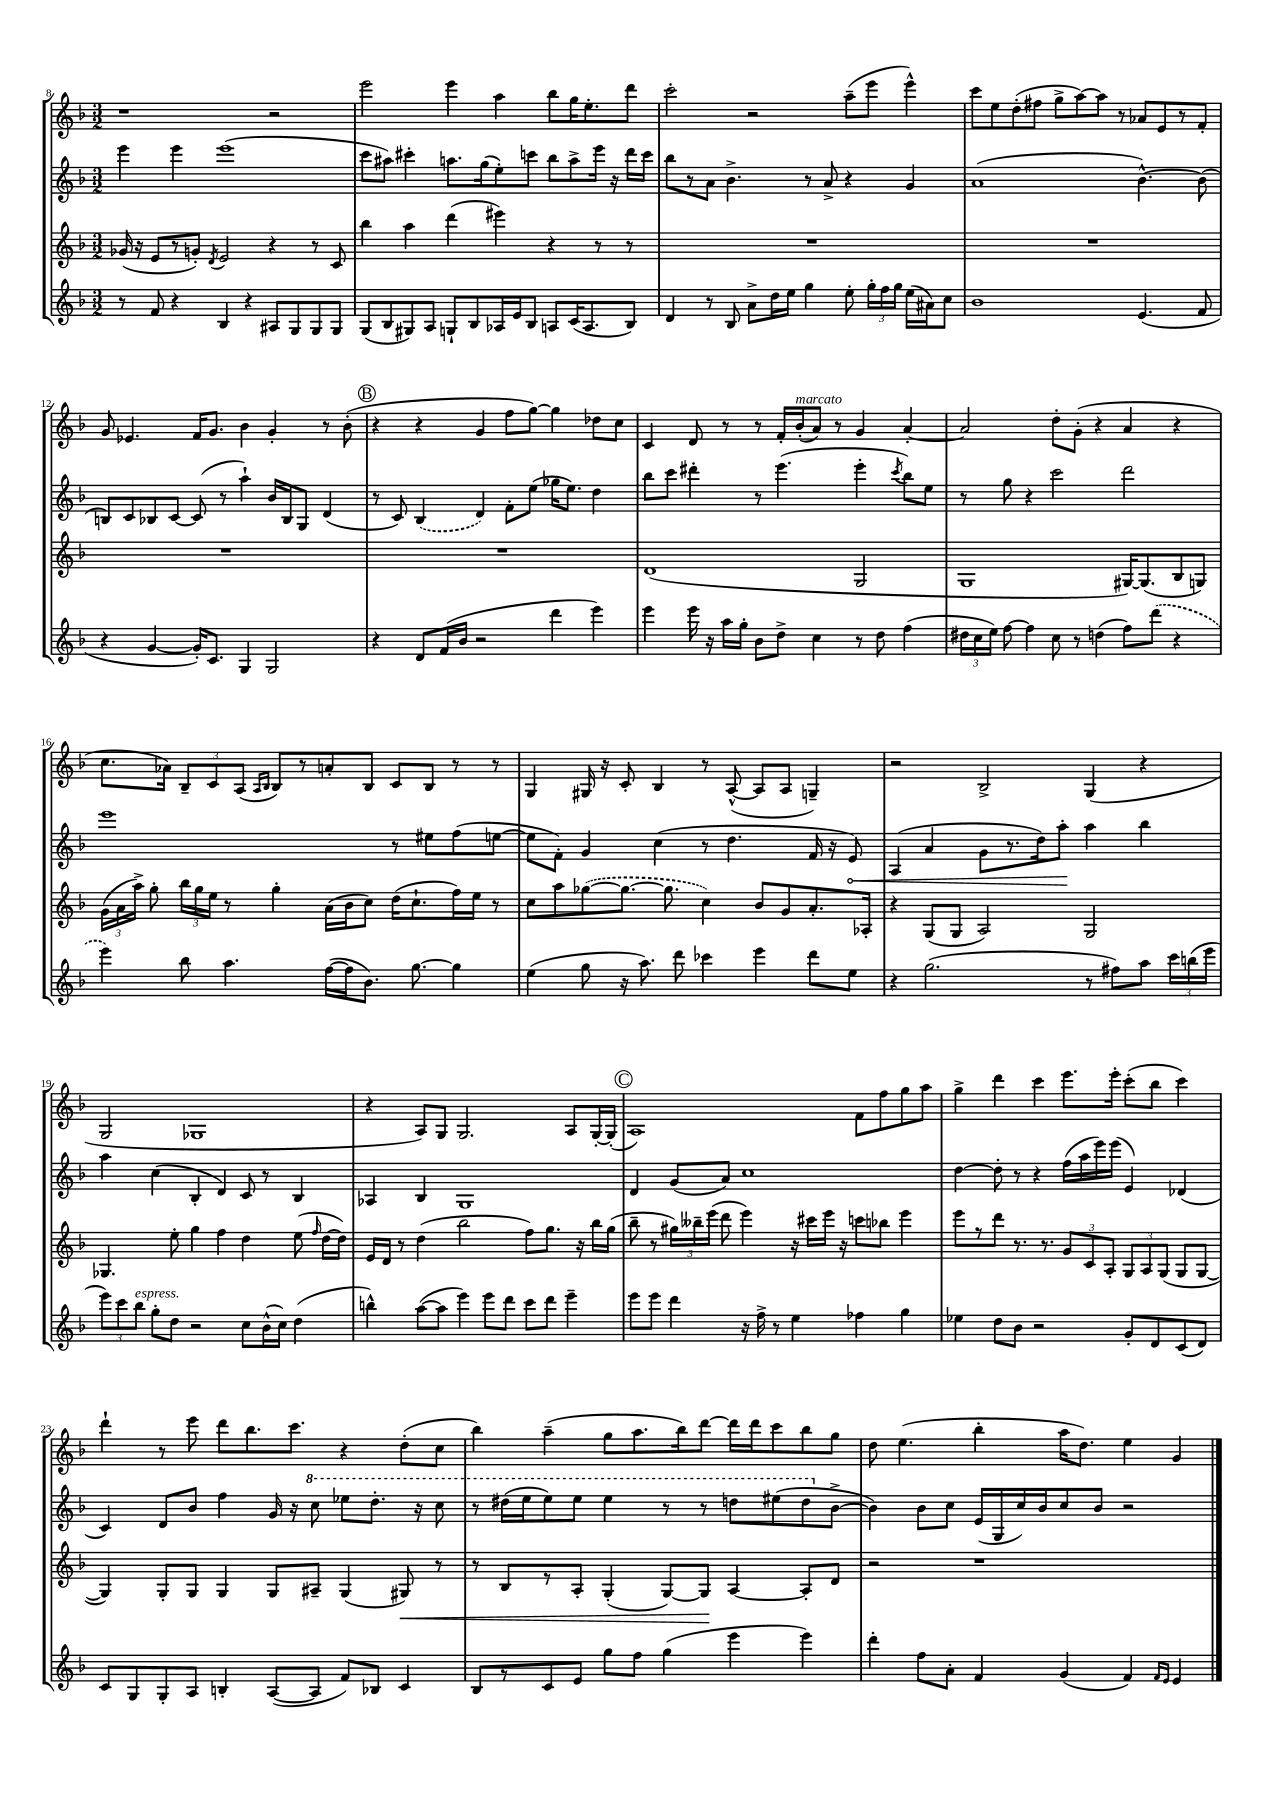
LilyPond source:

<<
\new StaffGroup <<
\new Staff = "s0" {
    \clef treble \key f \major \numericTimeSignature \time 3/2
    \autoBeamOff r1 r2 |
    e'''2 e'''4 a''4 bes''8[ g''16 e''8.-. d'''8] |
    c'''2-. r2 a''8[--( e'''8] e'''4-^) |
    c'''8[ e''8 d''8-.( fis''8] g''8[-> a''8~) a''8] r8 aes'8[ e'8 r8 f'8]-. |
    g'8 ees'4. f'16[ g'8.] bes'4 g'4-. r8 bes'8-.( |
    \mark \markup { \circle "B" } r4 r4 g'4 f''8[ g''8]~) g''4 des''8[ c''8] |
    c'4 d'8 r8 r8 f'16[-. bes'16-.^\markup { \italic "marcato" }( a'8]) r8 g'4 a'4~-. |
    a'2 d''8[-. g'8]-.( r4 a'4 r4 |
    c''8.[ aes'16]) \tuplet 3/2 { bes8[-- c'8 a8]( } \grace { a16[ bes16] } bes8[) r8 a'8-. bes8] c'8[ bes8] r8 r8 |
    g4 gis16 r16 c'8-. bes4 r8 a8~-^( a8[ a8] g4--) |
    r2 bes2-> g4( r4 |
    g2 ges1 |
    r4 a8[) g8] g2. a8[ g16~-. g16]-.( |
    \mark \markup { \circle "C" } a1) f'8[ f''8 g''8 a''8] |
    g''4-> d'''4 c'''4 e'''8.[ e'''16]-. c'''8[-.( bes''8] c'''4) |
    d'''4-! r8 e'''8 d'''8[ bes''8. c'''8.] r4 d''8[-.( c''8] |
    bes''4) a''4--( g''8[ a''8. bes''16) d'''8]~ d'''16[ d'''16 c'''8 bes''8 g''8] |
    d''8 e''4.( bes''4-. a''16[ d''8.]) e''4 g'4 \bar "|." |
}
\new Staff = "s1" {
    \clef treble \key f \major \numericTimeSignature \time 3/2
    \autoBeamOff e'''4 e'''4 e'''1( |
    c'''8[ ais''8]) cis'''4-. a''8.[ g''16( e''8-.) c'''8] bes''8[ a''8-> e'''16] r16 d'''16[ c'''16] |
    bes''8[ r8 a'8] bes'4.-> r8 a'8-> r4 g'4 |
    a'1( bes'4.~-^) bes'8( |
    b8[) c'8 bes8 c'8]~ c'8( r8 a''4-!) bes'16[ bes16 g8] d'4( |
    \mark \markup { \circle "B" } r8 c'8) \once \slurDashed bes4( d'4) f'8[-. e''8]( ges''16[ e''8.]) d''4 |
    bes''8[ c'''8] dis'''4-. r8 e'''4.( e'''4-. \acciaccatura { c'''8 } bes''8[) e''8] |
    r8 g''8 r4 c'''2 d'''2 |
    e'''1 r8 eis''8[ f''8( e''8]~ |
    e''8[ f'8]-.) g'4 c''4( r8 d''4. f'16 r16 \once \override Hairpin.circled-tip = ##t e'8\<) |
    a4( a'4 g'8[ r8. d''16) a''8]-.\! a''4 bes''4 |
    a''4 c''4( bes4-. d'4) c'8 r8 bes4 |
    aes4 bes4 g1 |
    \mark \markup { \circle "C" } d'4 g'8[( a'8]) c''1 |
    d''4~ d''8-. r8 r4 f''16[( a''16 e'''16) e'''16]( e'4) des'4( |
    c'4) d'8[ bes'8] f''4 g'16 r16 \ottava #1 c'''8 ees'''8[ d'''8.]-. r16 c'''8 |
    r8 dis'''16[( e'''16 e'''8) e'''8] e'''4 r8 r8 d'''8[ eis'''8( d'''8 \ottava #0 bes'8]~-> |
    bes'4) bes'8[ c''8] e'16[( g16 c''16) bes'16 c''8 bes'8] r2 \bar "|." |
}
\new Staff = "s2" {
    \clef treble \key f \major \numericTimeSignature \time 3/2
    \autoBeamOff ges'16( r16 e'8[ r8 g'8]-.) \acciaccatura { d'8 } e'2 r4 r8 c'8 |
    bes''4 a''4 d'''4( eis'''4) r4 r8 r8 |
    R1. |
    R1. |
    R1. |
    \mark \markup { \circle "B" } R1. |
    d'1( g2 |
    g1 gis16[~) gis8.( bes8 g8]) |
    \tuplet 3/2 { g'16[( a'16 a''16]->) } g''8-. \tuplet 3/2 { bes''16[ g''16 e''16] } r8 g''4-. a'16[( bes'16 c''8]) d''16[( c''8.-! f''16) e''16] r8 |
    c''8[ a''8 \once \slurDashed ges''8~( ges''8.]~ ges''8. c''4) bes'8[ g'8 a'8.-. aes16]-. |
    r4 g8[( g8] a2) g2 |
    ges4. e''8-. g''4 f''4 d''4 e''8( \grace { f''16 } d''16[~ d''16]) |
    e'16[ d'16] r8 d''4( bes''2 f''8[) g''8.] r16 bes''16[ g''16]( |
    \mark \markup { \circle "C" } bes''8-- r8 \tuplet 3/2 { gis''16[) beses''16-- e'''16]( } d'''8 e'''4) r16 cis'''16[ e'''16] r16 c'''8[ bes''8] e'''4 |
    e'''8[ r8 d'''8] r8. r8. \tuplet 3/2 { g'8[ c'8 a8]-. } \tuplet 3/2 { g8[ a8 g8]( } g8[ g8]~ |
    g4) g8[-. g8] g4 g8[ ais8]-- g4( gis8\<) r8 |
    r8 bes8[ r8 a8]-. g4-.( g8[~) g8]\! a4~ a8[-. d'8] |
    r2 r1 \bar "|." |
}
\new Staff = "s3" {
    \clef treble \key f \major \numericTimeSignature \time 3/2
    \autoBeamOff r8 f'8 r4 bes4 r4 ais8[ g8 g8 g8] |
    g8[( bes8 gis8) a8] g8[-! bes8 aes16 e'16 bes8] a8[ c'16( a8. bes8]) |
    d'4 r8 bes8 a'8[-> d''16 e''16] g''4 e''8-. \tuplet 3/2 { g''16[-. f''16 g''16] } e''16[( ais'16) c''8] |
    bes'1 e'4.( f'8 |
    r4 g'4~ g'16[-.) c'8.] g4 g2 |
    \mark \markup { \circle "B" } r4 d'8[ f'16( bes'16] r2 d'''4 e'''4) |
    e'''4 e'''16 r16 a''16[ g''16]-. bes'8[ d''8]-> c''4 r8 d''8 f''4( |
    \tuplet 3/2 { dis''16[ c''16 e''16]) } f''8~ f''4 c''8 r8 d''4( f''8[) \once \slurDashed d'''8]( r4 |
    e'''4) bes''8 a''4. f''16[~( f''16 bes'8.]) g''8.~ g''4 |
    e''4( g''8 r16 a''8.) d'''8 ces'''4 e'''4 d'''8[ e''8] |
    r4 g''2.( r8 fis''8[) a''8] \tuplet 3/2 { c'''16[ b''16( e'''16] } |
    \tuplet 3/2 { e'''8[) c'''8 bes''8]^\markup { \italic "espress." } } g''8[-. d''8] r2 c''8[ bes'16-^( c''16]) d''4( |
    b''4-^) a''8[~( a''8] e'''4) e'''8[ d'''8] c'''8[ d'''8] e'''4-- |
    \mark \markup { \circle "C" } e'''8[ e'''8] d'''4 r16 f''16-> r8 e''4 fes''4 g''4 |
    ees''4 d''8[ bes'8] r2 g'8[-. d'8 c'8( d'8]) |
    c'8[ g8 g8-. a8] b4-. a8[~( a8] f'8[) bes8] c'4 |
    bes8[ r8 c'8 e'8] g''8[ f''8] g''4( e'''4 e'''4) |
    d'''4-. f''8[ a'8]-. f'4 g'4( f'4) \grace { f'16[ e'16] } e'4 \bar "|." |
}
>>
>>
\layout { \context { \Score currentBarNumber = #8 } }
